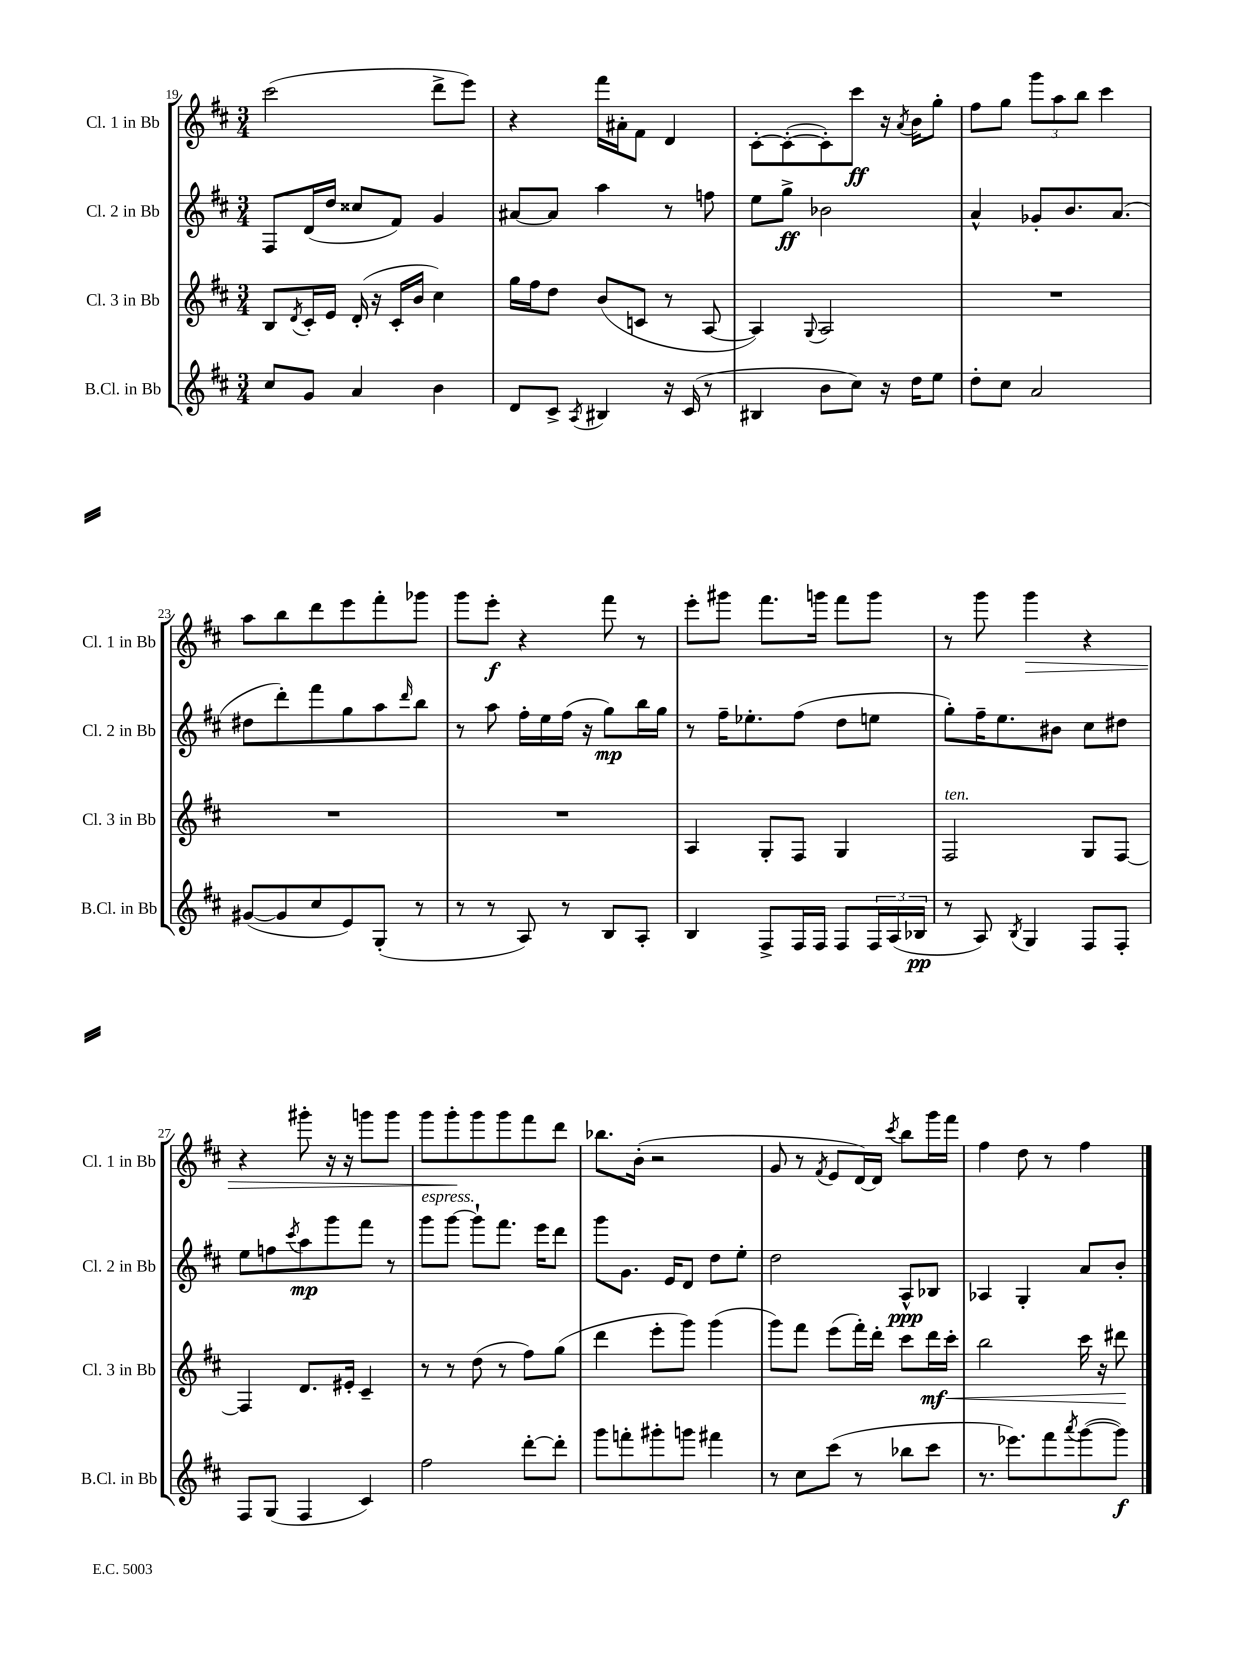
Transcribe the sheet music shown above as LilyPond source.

<<
\new StaffGroup <<
\new Staff = "s0" \with { instrumentName = "Cl. 1 in Bb" shortInstrumentName = "Cl. 1 in Bb" } {
    \clef treble \key d \major \numericTimeSignature \time 3/4
    cis'''2( d'''8-> e'''8) |
    r4 fis'''16 ais'16-. fis'8 d'4 |
    cis'8~-. cis'8~-.( cis'8-.) cis'''8\ff r16 \acciaccatura { a'8 } b'16 g''8-. |
    fis''8 g''8 \tuplet 3/2 { g'''8 a''8 b''8 } cis'''4 |
    a''8 b''8 d'''8 e'''8 fis'''8-. ges'''8 |
    g'''8 e'''8-.\f r4 fis'''8 r8 |
    e'''8-. gis'''8 fis'''8. g'''16 fis'''8 g'''8 |
    r8 g'''8 g'''4\> r4 |
    r4 gis'''8-. r16 r16 g'''8 g'''8 |
    g'''8 g'''8-.\! g'''8 g'''8 fis'''8 d'''8 |
    bes''8. b'16-.( r2 |
    g'8 r8 \acciaccatura { fis'8 } e'8 d'16~) d'16 \acciaccatura { cis'''8 } b''8 g'''16 fis'''16 |
    fis''4 d''8 r8 fis''4 \bar "|." |
}
\new Staff = "s1" \with { instrumentName = "Cl. 2 in Bb" shortInstrumentName = "Cl. 2 in Bb" } {
    \clef treble \key d \major \numericTimeSignature \time 3/4
    fis8 d'16( d''16 cisis''8 fis'8) g'4 |
    ais'8~ ais'8 a''4 r8 f''8 |
    e''8 g''8->\ff bes'2 |
    a'4-^ ges'8-. b'8. a'8.( |
    dis''8 d'''8-.) fis'''8 g''8 a''8 \grace { d'''16 } b''8 |
    r8 a''8 fis''16-. e''16 fis''16( r16 g''8\mp) b''16 g''16 |
    r8 fis''16-- ees''8.-. fis''8( d''8 e''8 |
    g''8-.) fis''16-- e''8. bis'8 cis''8 dis''8 |
    e''8 f''8 \acciaccatura { cis'''8 } a''8\mp g'''8 fis'''8 r8 |
    g'''8^\markup { \italic "espress." } g'''8~ g'''8-! fis'''8. e'''16 d'''8 |
    g'''8 g'8. e'16 d'8 d''8 e''8-. |
    d''2 a8-^\ppp bes8 |
    aes4 g4-. a'8 b'8-. \bar "|." |
}
\new Staff = "s2" \with { instrumentName = "Cl. 3 in Bb" shortInstrumentName = "Cl. 3 in Bb" } {
    \clef treble \key d \major \numericTimeSignature \time 3/4
    b8 \acciaccatura { d'8 } cis'16-. e'16 d'16-.( r16 cis'16-. b'16 cis''4) |
    g''16 fis''16 d''8 b'8( c'8 r8 a8~ |
    a4) \appoggiatura { g8 } a2 |
    R2. |
    R2. |
    R2. |
    a4 g8-. fis8 g4 |
    fis2^\markup { \italic "ten." } g8 fis8~ |
    fis4 d'8. eis'16-. cis'4-- |
    r8 r8 d''8( r8 fis''8) g''8( |
    d'''4 e'''8-. g'''8) g'''4( |
    g'''8) fis'''8 e'''8( fis'''16-.) d'''16-. cis'''8 d'''16\mf cis'''16-.\< |
    b''2 cis'''16 r16 dis'''8\! \bar "|." |
}
\new Staff = "s3" \with { instrumentName = "B.Cl. in Bb" shortInstrumentName = "B.Cl. in Bb" } {
    \clef treble \key d \major \numericTimeSignature \time 3/4
    cis''8 g'8 a'4 b'4 |
    d'8 cis'8-> \acciaccatura { a8 } bis4 r16 cis'16( r8 |
    bis4 b'8 cis''8) r16 d''16 e''8 |
    d''8-. cis''8 a'2 |
    gis'8~( gis'8 cis''8 e'8) g8-.( r8 |
    r8 r8 a8) r8 b8 a8-. |
    b4 fis8-> fis16 fis16 fis8 \tuplet 3/2 { fis16 a16( bes16\pp } |
    r8 a8) \acciaccatura { b8 } g4 fis8 fis8-. |
    fis8 g8( fis4 cis'4) |
    fis''2 d'''8~-. d'''8-. |
    g'''8 f'''8-. gis'''8-. g'''8 fis'''4 |
    r8 cis''8 cis'''8( r8 bes''8 cis'''8 |
    r8. ees'''8.) fis'''8 \acciaccatura { a'''8 } g'''8~( g'''8\f) \bar "|." |
}
>>
>>
\layout { \context { \Score currentBarNumber = #19 } }
